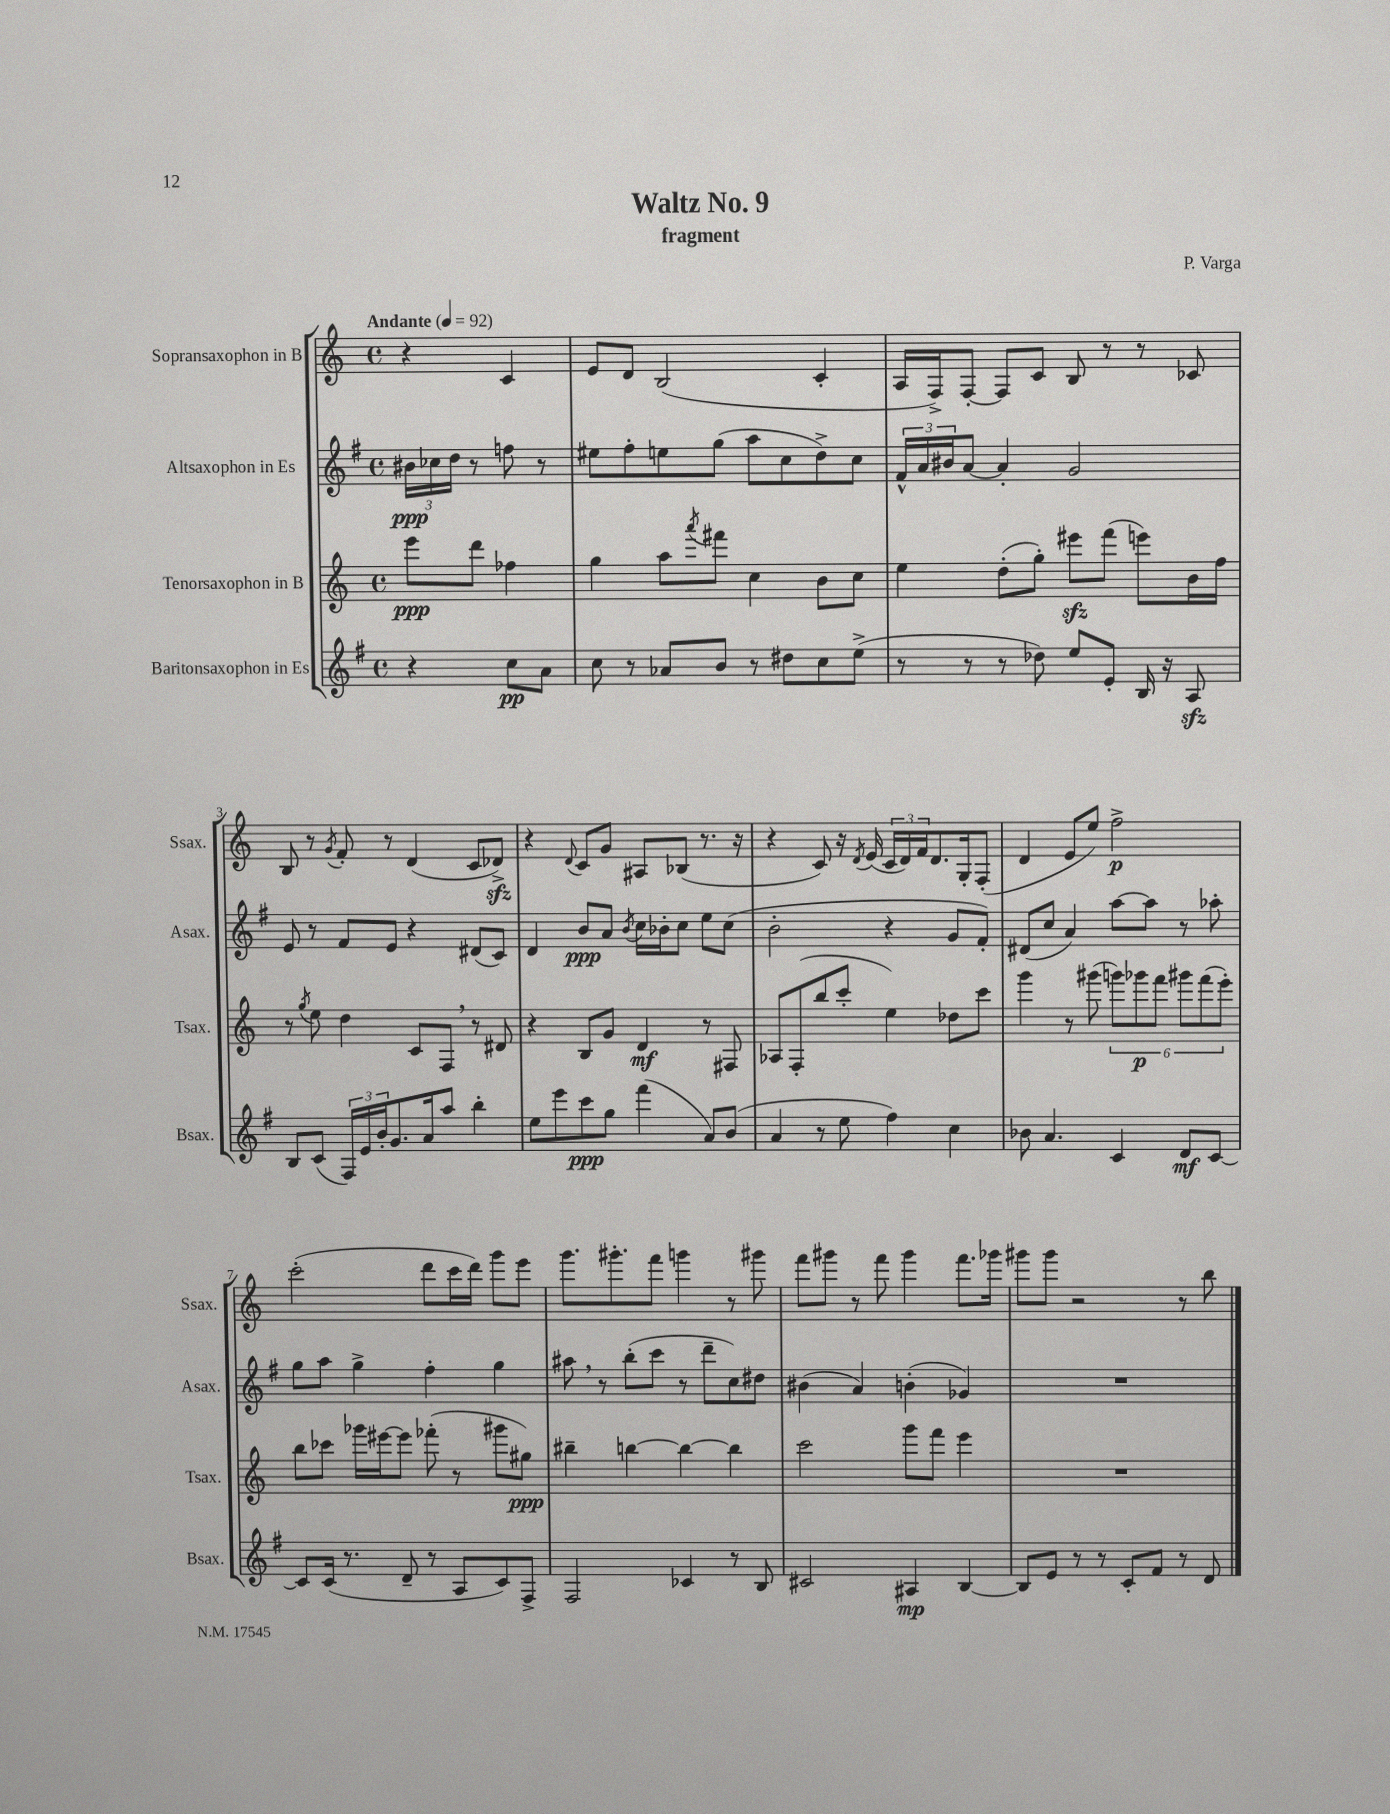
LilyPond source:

\header { title = "Waltz No. 9" composer = "P. Varga" subtitle = "fragment" }
<<
\new StaffGroup <<
\new Staff = "s0" \with { instrumentName = "Sopransaxophon in B" shortInstrumentName = "Ssax." } {
    \clef treble \key c \major \defaultTimeSignature \time 4/4 \partial 2 \tempo "Andante" 4 = 92
    r4 c'4 |
    e'8 d'8 b2( c'4-. |
    a16 f16->) f8~-. f8 c'8 b8 r8 r8 ces'8 |
    b8 r8 \acciaccatura { g'8 } f'8-. r8 d'4( c'8 des'8->\sfz) |
    r4 \appoggiatura { d'8 } c'8 g'8 ais8 bes8( r8. r16 |
    r4 c'8) r16 \acciaccatura { d'8 } e'16( \tuplet 3/2 { c'16 d'16) f'16 } d'8. g16-. f8-.( |
    d'4 e'8 e''8) f''2->\p |
    c'''2-.( d'''8 c'''16 d'''16) g'''8 e'''8 |
    g'''8. gis'''8.-. f'''8 g'''4 r8 gis'''8 |
    f'''8 gis'''8 r8 f'''8 gis'''4 f'''8. ges'''16 |
    gis'''8 gis'''8 r2 r8 b''8 \bar "|." |
}
\new Staff = "s1" \with { instrumentName = "Altsaxophon in Es" shortInstrumentName = "Asax." } {
    \clef treble \key g \major \defaultTimeSignature \time 4/4 \partial 2
    \tuplet 3/2 { bis'16\ppp ces''16 d''16 } r8 f''8 r8 |
    eis''8 fis''8-. e''8 g''8( a''8 c''8 d''8->) c''8 |
    \tuplet 3/2 { fis'16-^ a'16 bis'16 } a'8~ a'4-. g'2 |
    e'8 r8 fis'8 e'8 r4 dis'8( c'8) |
    d'4 b'8\ppp a'8 \acciaccatura { b'8 } c''16 bes'16-. c''8 e''8 c''8( |
    b'2-. r4 g'8 fis'8-.) |
    dis'8( c''8 a'4) a''8~ a''8 r8 aes''8-. |
    g''8 a''8 g''4-> fis''4-. g''4 |
    ais''8 \breathe r8 b''8-.( c'''8 r8 d'''8-- c''8) dis''8 |
    bis'4( a'4) b'4-.( ges'4) |
    R1 \bar "|." |
}
\new Staff = "s2" \with { instrumentName = "Tenorsaxophon in B" shortInstrumentName = "Tsax." } {
    \clef treble \key c \major \defaultTimeSignature \time 4/4 \partial 2
    e'''8\ppp d'''8 fes''4 |
    g''4 a''8 \acciaccatura { a'''8 } fis'''8 c''4 b'8 c''8 |
    e''4 d''8-.( g''8-.) eis'''8\sfz f'''8( e'''8) b'16 f''16 |
    r8 \acciaccatura { g''8 } e''8 d''4 c'8 f8 \breathe r8 dis'8 |
    r4 b8 g'8 d'4\mf r8 fis8 |
    aes8 f8-.( b''8 c'''8-. e''4) des''8 c'''8 |
    g'''4 r8 gis'''8( \tuplet 6/4 { g'''8) ges'''8\p f'''8 gis'''8 f'''8( e'''8-.) } |
    b''8 ces'''8 ges'''16 eis'''16~ eis'''8 fes'''8-.( r8 gis'''8 gis''8\ppp) |
    bis''4-- b''4~ b''4~ b''4 |
    c'''2 g'''8 f'''8 e'''4 |
    R1 \bar "|." |
}
\new Staff = "s3" \with { instrumentName = "Baritonsaxophon in Es" shortInstrumentName = "Bsax." } {
    \clef treble \key g \major \defaultTimeSignature \time 4/4 \partial 2
    r4 c''8\pp a'8 |
    c''8 r8 aes'8 b'8 r8 dis''8 c''8 e''8->( |
    r8 r8 r8 des''8) e''8 e'8-. b16 r16 a8\sfz |
    b8 c'8( \tuplet 3/2 { fis16) e'16 b'16-. } g'8. a'16 a''8 b''4-. |
    e''8 e'''8 c'''8\ppp g''8 fis'''4( a'8) b'8( |
    a'4 r8 e''8 fis''4) c''4 |
    bes'8 a'4. c'4 d'8\mf c'8~ |
    c'8 c'16( r8. d'8-- r8 a8 c'8) fis8-> |
    fis2 ces'4 r8 b8 |
    cis'2 ais4\mp b4~ |
    b8 e'8 r8 r8 c'8-. fis'8 r8 d'8 \bar "|." |
}
>>
>>
